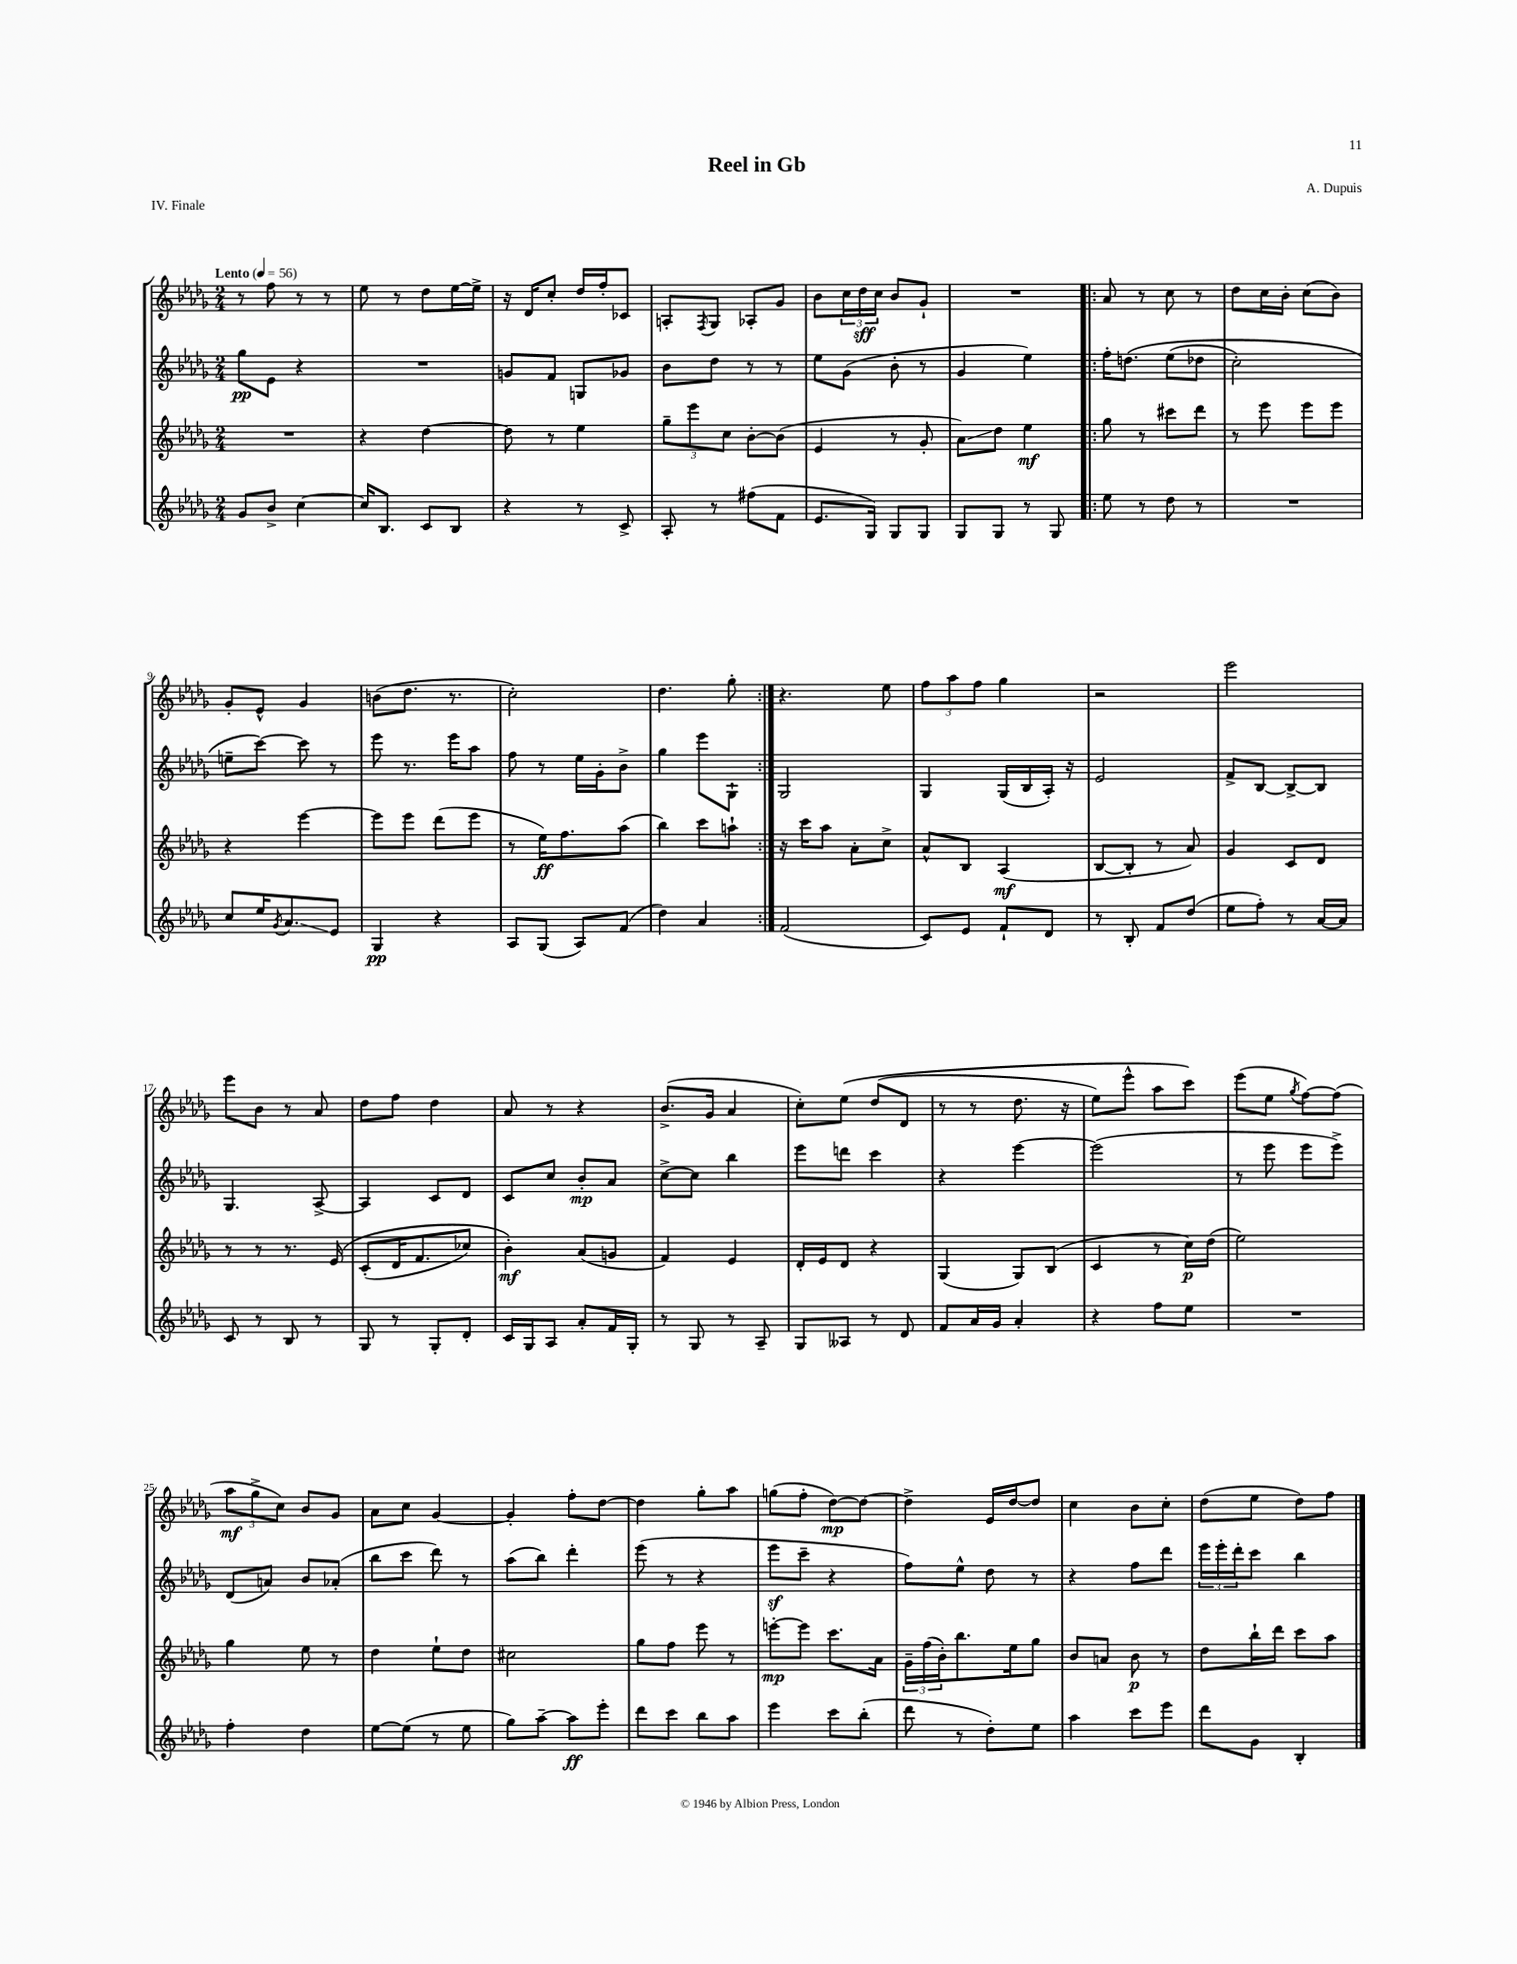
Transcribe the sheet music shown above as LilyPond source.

\header { title = "Reel in Gb" composer = "A. Dupuis" piece = "IV. Finale" }
<<
\new StaffGroup <<
\new Staff = "s0" {
    \clef treble \key des \major \numericTimeSignature \time 2/4 \tempo "Lento" 4 = 56
    r8 f''8 r8 r8 |
    ees''8 r8 des''8 ees''16~ ees''16-> |
    r16 des'16 c''8-. des''16 f''16-. ces'8 |
    a8-. \acciaccatura { f8 } ges8 aes8-. ges'8 |
    bes'8 \tuplet 3/2 { c''16 des''16\sff c''16 } bes'8 ges'8-! |
    R2 |
    \repeat volta 2 { aes'8 r8 c''8 r8 |
    des''8 c''16 bes'16-. c''8( bes'8) |
    ges'8-. ees'8-^ ges'4 |
    b'8( des''8. r8. |
    c''2-.) |
    des''4. ges''8-. | }
    r4. ees''8 |
    \tuplet 3/2 { f''8 aes''8 f''8 } ges''4 |
    r2 |
    ees'''2 |
    ees'''8 bes'8 r8 aes'8 |
    des''8 f''8 des''4 |
    aes'8 r8 r4 |
    bes'8.->( ges'16 aes'4 |
    c''8-.) ees''8\( des''8( des'8 |
    r8 r8 des''8. r16 |
    ees''8) ees'''8-^ aes''8 c'''8\) |
    ees'''8( ees''8 \acciaccatura { ges''8 } f''8~) f''8( |
    \tuplet 3/2 { aes''8\mf ges''8-> c''8) } bes'8 ges'8 |
    aes'8 c''8 ges'4~ |
    ges'4-. f''8-. des''8~ |
    des''4 ges''8-. aes''8 |
    g''8( f''8-. des''8~\mp) des''8~ |
    des''4-> ees'16 des''16~ des''8 |
    c''4 bes'8 c''8-. |
    des''8( ees''8 des''8) f''8 \bar "|." |
}
\new Staff = "s1" {
    \clef treble \key des \major \numericTimeSignature \time 2/4
    ges''8\pp ees'8 r4 |
    R2 |
    g'8 f'8 g8 ges'8 |
    bes'8 des''8 r8 r8 |
    ees''8 ges'8( bes'8-. r8 |
    ges'4 ees''4) |
    \repeat volta 2 { f''16-. d''8.\( ees''8( des''8 |
    c''2-.) |
    e''8-- c'''8~\) c'''8 r8 |
    ees'''8 r8. ees'''16 aes''8 |
    f''8 r8 ees''16 ges'16-. bes'8-> |
    ges''4 ees'''8 ges8-! | }
    ges2 |
    ges4 ges16( bes16 aes16-.) r16 |
    ees'2 |
    f'8-> bes8~ bes8~-> bes8 |
    ges4. aes8~-> |
    aes4 c'8 des'8 |
    c'8 c''8 bes'8-.\mp aes'8 |
    c''8~-> c''8 bes''4 |
    ees'''8 d'''8 c'''4 |
    r4 ees'''4~ |
    ees'''2( |
    r8 ees'''8 ees'''8 ees'''8->) |
    des'8( a'8) bes'8 aes'8-.( |
    bes''8 c'''8 des'''8) r8 |
    aes''8( bes''8) des'''4-. |
    ees'''8( r8 r4 |
    ees'''8\sf c'''8-- r4 |
    f''8) ees''8-^ des''8 r8 |
    r4 f''8 des'''8 |
    \tuplet 3/2 { ees'''16 ees'''16-. des'''16-. } c'''8 bes''4 \bar "|." |
}
\new Staff = "s2" {
    \clef treble \key des \major \numericTimeSignature \time 2/4
    R2 |
    r4 des''4~ |
    des''8 r8 ees''4 |
    \tuplet 3/2 { ges''8-- ees'''8 c''8 } bes'8~-. bes'8( |
    ees'4 r8 ges'8-. |
    aes'8\glissando) des''8 ees''4\mf |
    \repeat volta 2 { ges''8 r8 cis'''8 des'''8 |
    r8 ees'''8 ees'''8 ees'''8 |
    r4 ees'''4~ |
    ees'''8 ees'''8 des'''8( ees'''8 |
    r8 ees''16\ff) f''8. aes''8( |
    bes''4) c'''8 a''8-! | }
    r16 c'''16 aes''8 aes'8-. c''8-> |
    aes'8-^ bes8 aes4\mf( |
    bes8~ bes8-. r8 aes'8) |
    ges'4 c'8 des'8 |
    r8 r8 r8. ees'16\( |
    c'8-.( des'16 f'8. ces''8) |
    bes'4-.\mf\) aes'8( g'8 |
    f'4) ees'4 |
    des'16-. ees'16 des'8 r4 |
    ges4( ges8) bes8( |
    c'4 r8 c''16\p) des''16( |
    ees''2) |
    ges''4 ees''8 r8 |
    des''4 ees''8-! des''8 |
    cis''2 |
    ges''8 f''8 ees'''8 r8 |
    e'''8~-.\mp e'''8 c'''8. aes'16 |
    \tuplet 3/2 { ges'16-- f''16( bes'16-.) } bes''8. ees''16 ges''8 |
    bes'8 a'8 bes'8\p r8 |
    des''8 bes''16-! des'''16 c'''8 aes''8 \bar "|." |
}
\new Staff = "s3" {
    \clef treble \key des \major \numericTimeSignature \time 2/4
    ges'8 bes'8-> c''4~ |
    c''16 bes8. c'8 bes8 |
    r4 r8 c'8-> |
    aes8-. r8 fis''8( f'8 |
    ees'8. ges16) ges8 ges8 |
    ges8 ges8 r8 ges8 |
    \repeat volta 2 { ees''8 r8 des''8 r8 |
    R2 |
    c''8 ees''16 \acciaccatura { ges'8 } aes'8.\glissando ees'8 |
    ges4\pp r4 |
    aes8 ges8( aes8) f'8( |
    des''4) aes'4 | }
    f'2( |
    c'8) ees'8 f'8-! des'8 |
    r8 bes8-. f'8 des''8( |
    ees''8 f''8-.) r8 aes'16~ aes'16 |
    c'8 r8 bes8 r8 |
    ges8 r8 ges8-. des'8-. |
    c'16 ges16 aes8 aes'8-. f'16 ges16-. |
    r8 ges8 r8 aes8-- |
    ges8 aeses8 r8 des'8 |
    f'8 aes'16 ges'16 aes'4-. |
    r4 f''8 ees''8 |
    R2 |
    f''4-. des''4 |
    ees''8~ ees''8( r8 ees''8 |
    ges''8) aes''8~-- aes''8\ff ees'''8-. |
    des'''8 c'''8 bes''8 aes''8 |
    ees'''4 c'''8 bes''8-.( |
    des'''8 r8 des''8-.) ees''8 |
    aes''4 c'''8 ees'''8 |
    des'''8 ges'8 bes4-. \bar "|." |
}
>>
>>
